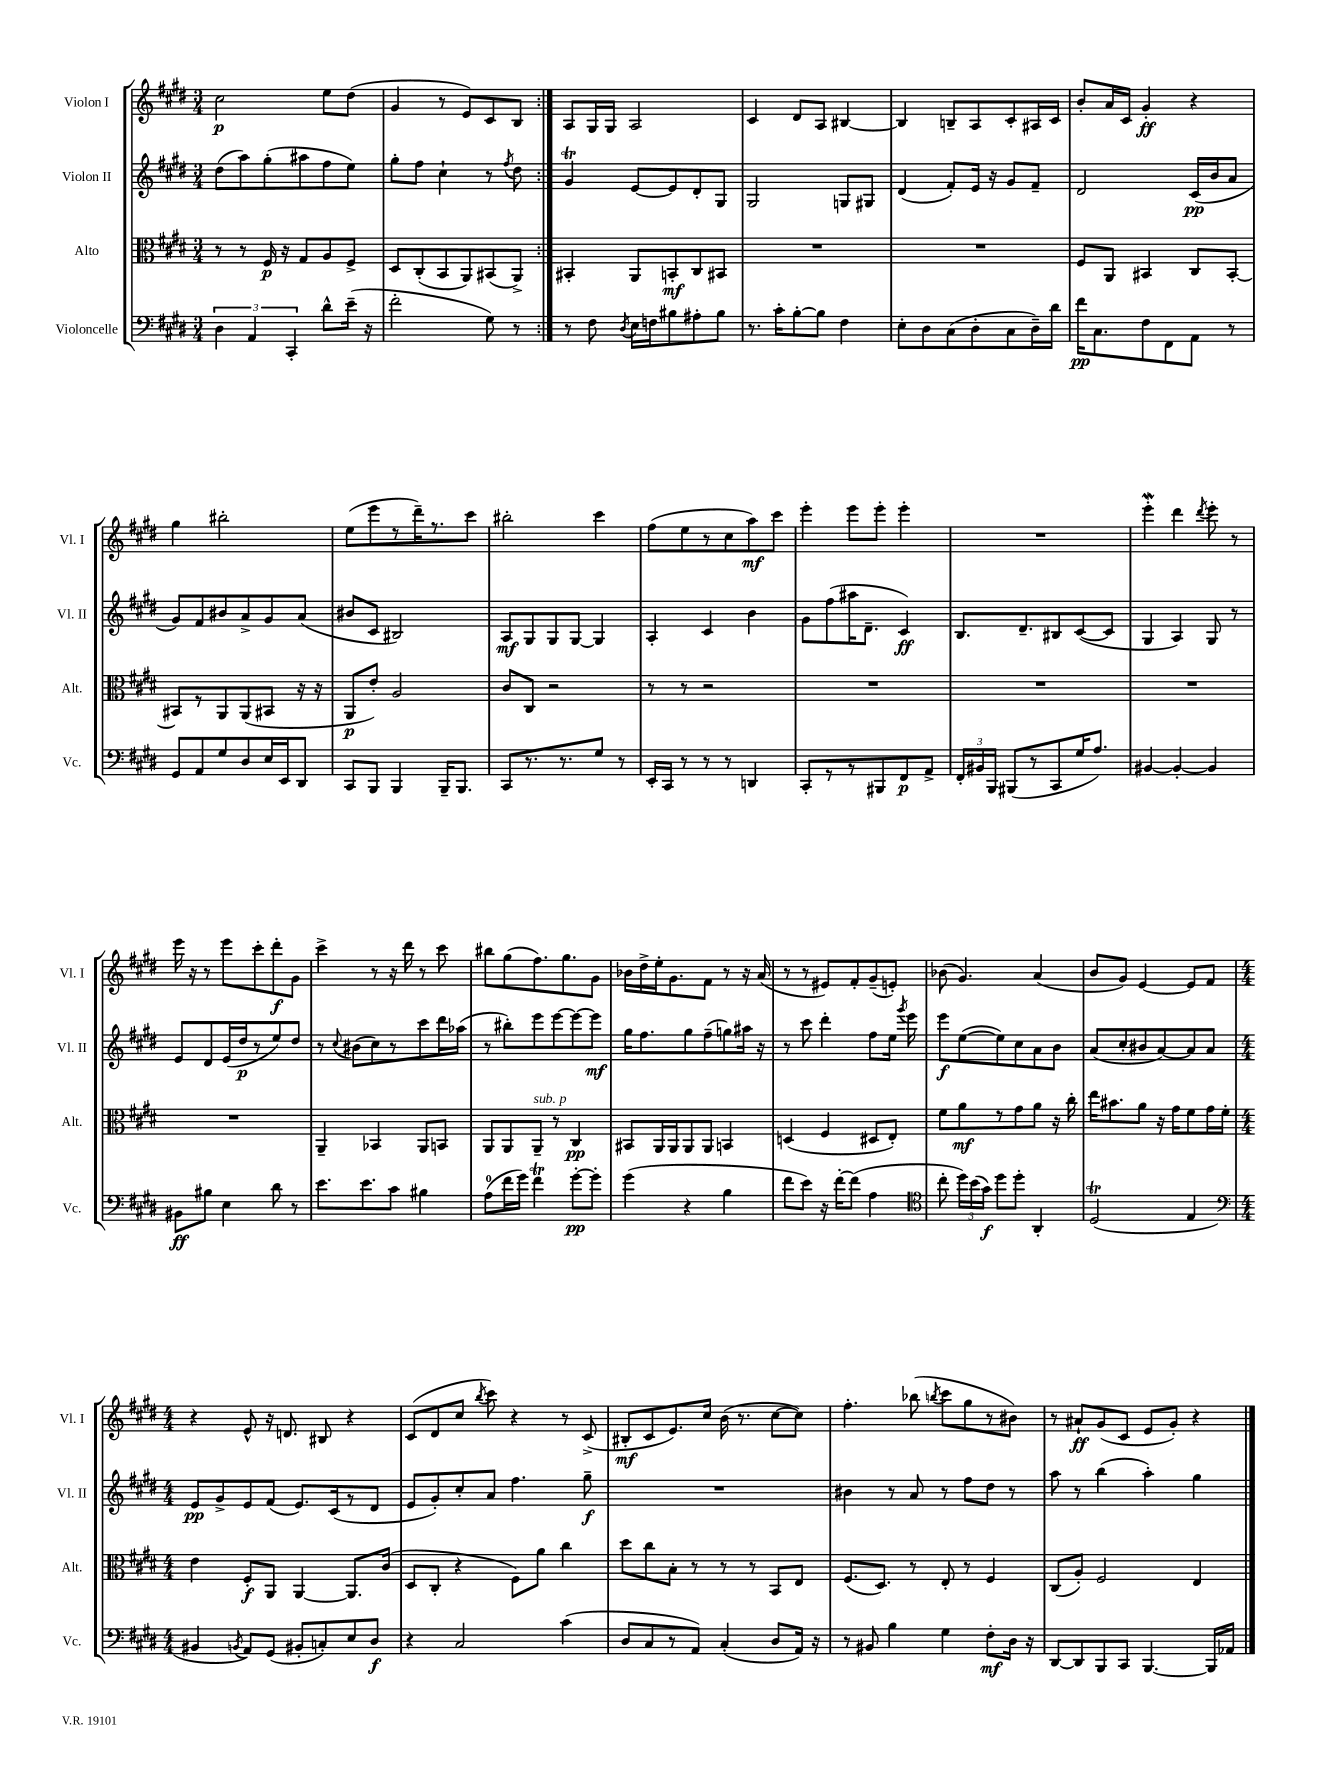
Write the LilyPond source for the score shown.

<<
\new StaffGroup <<
\new Staff = "s0" \with { instrumentName = "Violon I" shortInstrumentName = "Vl. I" } {
    \clef treble \key e \major \numericTimeSignature \time 3/4
    \autoBeamOff \repeat volta 2 { cis''2\p e''8[ dis''8]( |
    gis'4 r8 e'8[) cis'8 b8] | }
    a8[ gis16 gis16] a2 |
    cis'4 dis'8[ a8] bis4~ |
    bis4 b8[-- a8 cis'8-. ais16 cis'16] |
    b'8[-. a'16 cis'16] gis'4-.\ff r4 |
    gis''4 bis''2-. |
    e''8[( e'''8 r8 dis'''16--) r8. cis'''8] |
    bis''2-. cis'''4 |
    fis''8[( e''8 r8 cis''8 a''8\mf) cis'''8] |
    e'''4-. e'''8[ e'''8]-. e'''4-. |
    R2. |
    e'''4-.\mordent dis'''4 \acciaccatura { dis'''8 } e'''8-. r8 |
    e'''16 r16 r8 e'''8[ cis'''8-. dis'''8-.\f gis'8] |
    cis'''4-> r8 r16 dis'''16 r8 cis'''8 |
    bis''8[ gis''8( fis''8.) gis''8. gis'8] |
    bes'16[ dis''16-> e''16-. gis'8. fis'8] r8 r16 a'16( |
    r8 r8 eis'8[) fis'8-. gis'8--( e'8]-.) |
    bes'8( gis'4.) a'4( |
    b'8[ gis'8]) e'4~ e'8[ fis'8] |
    \numericTimeSignature \time 4/4 r4 e'8-^ r16 d'8. bis8 r4 |
    cis'8[( dis'8 cis''8] \acciaccatura { b''8 } cis'''8) r4 r8 cis'8->( |
    bis8[-.\mf cis'8 e'8.) cis''16] b'16( r8. cis''8[~ cis''8]) |
    fis''4.-. bes''8( \acciaccatura { b''8 } cis'''8[ gis''8 r8 bis'8]) |
    r8 ais'8[-!\ff gis'8( cis'8] e'8[ gis'8]-.) r4 \bar "|." |
}
\new Staff = "s1" \with { instrumentName = "Violon II" shortInstrumentName = "Vl. II" } {
    \clef treble \key e \major \numericTimeSignature \time 3/4
    \autoBeamOff \repeat volta 2 { dis''8[( a''8) gis''8-.( ais''8 fis''8 e''8]) |
    gis''8[-. fis''8] cis''4-! r8 \acciaccatura { fis''8 } dis''8 | }
    gis'4\trill e'8[~ e'8 dis'8-. gis8] |
    gis2 g8[ gis8] |
    dis'4( fis'8[-.) e'16] r16 gis'8[ fis'8]-- |
    dis'2 cis'16[\pp( b'16 a'8] |
    gis'8[) fis'8 bis'8 a'8-> gis'8 a'8]( |
    bis'8[ cis'8] bis2) |
    a8[\mf gis8 gis8 gis8]~ gis4 |
    a4-. cis'4 b'4 |
    gis'8[ fis''8( ais''16 dis'8.]-- cis'4\ff) |
    b8.[ dis'8.-- bis8 cis'8~( cis'8] |
    gis4 a4) gis8 r8 |
    e'8[ dis'8 e'16( dis''16\p r8 e''8) dis''8] |
    r8 \appoggiatura { cis''8 } bis'8[( cis''8) r8 cis'''8 dis'''16 aes''16]( |
    r8 bis''8[-.) e'''8 e'''8~ e'''8~ e'''8]\mf |
    gis''16[ fis''8. gis''8 fis''8--( g''8) ais''16] r16 |
    r8 cis'''8 dis'''4-. fis''8[ e''16] \acciaccatura { gis'''8 } e'''16 |
    e'''8[\f e''8~( e''8) cis''8 a'8 b'8] |
    a'8[( cis''8-. bis'8 a'8~) a'8 a'8] |
    \numericTimeSignature \time 4/4 e'8[\pp gis'8-> e'8 fis'8]( e'8.[) cis'16( r8 dis'8] |
    e'8[ gis'8-.) cis''8-. a'8] fis''4. gis''8--\f |
    R1 |
    bis'4 r8 a'8 r8 fis''8[ dis''8] r8 |
    a''8 r8 b''4( a''4-.) gis''4 \bar "|." |
}
\new Staff = "s2" \with { instrumentName = "Alto" shortInstrumentName = "Alt." } {
    \clef alto \key e \major \numericTimeSignature \time 3/4
    \autoBeamOff \repeat volta 2 { r8 r8 fis16\p r16 gis8[ a8 fis8]-> |
    dis8[ cis8-.( b,8 a,8) bis,8( a,8]->) | }
    bis,4-. a,8[ b,8-.\mf cis8 bis,8] |
    R2. |
    R2. |
    fis8[ a,8] bis,4 cis8[ bis,8]~-. |
    bis,8[ r8 a,8 a,8( bis,8] r16 r16 |
    a,8[\p e'8]-.) a2 |
    cis'8[ cis8] r2 |
    r8 r8 r2 |
    R2. |
    R2. |
    R2. |
    R2. |
    a,4-- bes,4 a,8[ b,8] |
    a,8[ a,8 a,8]--^\markup { \italic "sub. p" } r8 cis4\pp |
    bis,8[ a,16 a,16 a,8 a,8] b,4 |
    d4( fis4 dis8[ e8]-.) |
    fis'8[ a'8\mf r8 gis'8 a'8] r16 cis''16-. |
    e''16[ bis'8. a'8] r16 gis'16[ fis'8 gis'16 fis'16]-. |
    \numericTimeSignature \time 4/4 e'4 fis8[-.\f a,8] a,4~ a,8.[ cis'16]( |
    dis8[ cis8]-. r4 fis8[) a'8] cis''4 |
    dis''8[ cis''8 b8]-. r8 r8 r8 b,8[ e8] |
    fis8.[( dis8.]) r8 e8-. r8 fis4 |
    cis8[( a8]-.) fis2 e4 \bar "|." |
}
\new Staff = "s3" \with { instrumentName = "Violoncelle" shortInstrumentName = "Vc." } {
    \clef bass \key e \major \numericTimeSignature \time 3/4
    \autoBeamOff \repeat volta 2 { \tuplet 3/2 { dis4 a,4 cis,4-. } dis'8[-^ e'16]--( r16 |
    fis'2-. gis8) r8 | }
    r8 fis8 \acciaccatura { dis8 } e16[ f16 bis8 ais8-. bis8] |
    r8. cis'16[-. b8~-. b8] fis4 |
    e8[-. dis8 cis8( dis8-. cis8 dis16--) dis'16] |
    fis'16[\pp cis8. fis8 fis,8 a,8] r8 |
    gis,8[ a,8 gis8 dis8 e16 e,16 dis,8] |
    cis,8[ b,,8] b,,4 b,,16[-- b,,8.] |
    cis,8[ r8. r8. gis8] r8 |
    e,16[-. cis,16] r8 r8 r8 d,4 |
    cis,8[-. r8 r8 bis,,8 fis,8\p a,8]-> |
    \tuplet 3/2 { fis,16[-. bis,16 b,,16] } bis,,8[( r8 cis,8 gis16 a8.]) |
    bis,4~ bis,4~-. bis,4 |
    bis,8[\ff bis8] e4 dis'8 r8 |
    e'8.[ e'8. cis'8] bis4 |
    a8[-0( fis'16 gis'16]) fis'4\trill gis'8[~-.\pp gis'8]-. |
    gis'4( r4 b4 |
    fis'8[ e'8]) r16 fis'16[~-. fis'8]( a4 |
    \clef tenor cis''8-. \tuplet 3/2 { dis''16[) b'16( gis'16]\f) } dis''8[ dis''8]-. a,4-. |
    dis2\trill( e4 |
    \numericTimeSignature \time 4/4 \clef bass bis,4 \acciaccatura { b,8 } a,8[) gis,8]( bis,8[-. c8-.) e8 dis8]\f |
    r4 cis2 cis'4( |
    dis8[ cis8 r8 a,8]) cis4-.( dis8[ a,16]) r16 |
    r8 bis,8 b4 gis4 fis8[-.\mf dis16] r16 |
    dis,8[~ dis,8 b,,8 cis,8] b,,4.~ b,,16[ aes,16] \bar "|." |
}
>>
>>
\layout { \context { \Score \remove "Bar_number_engraver" } }
